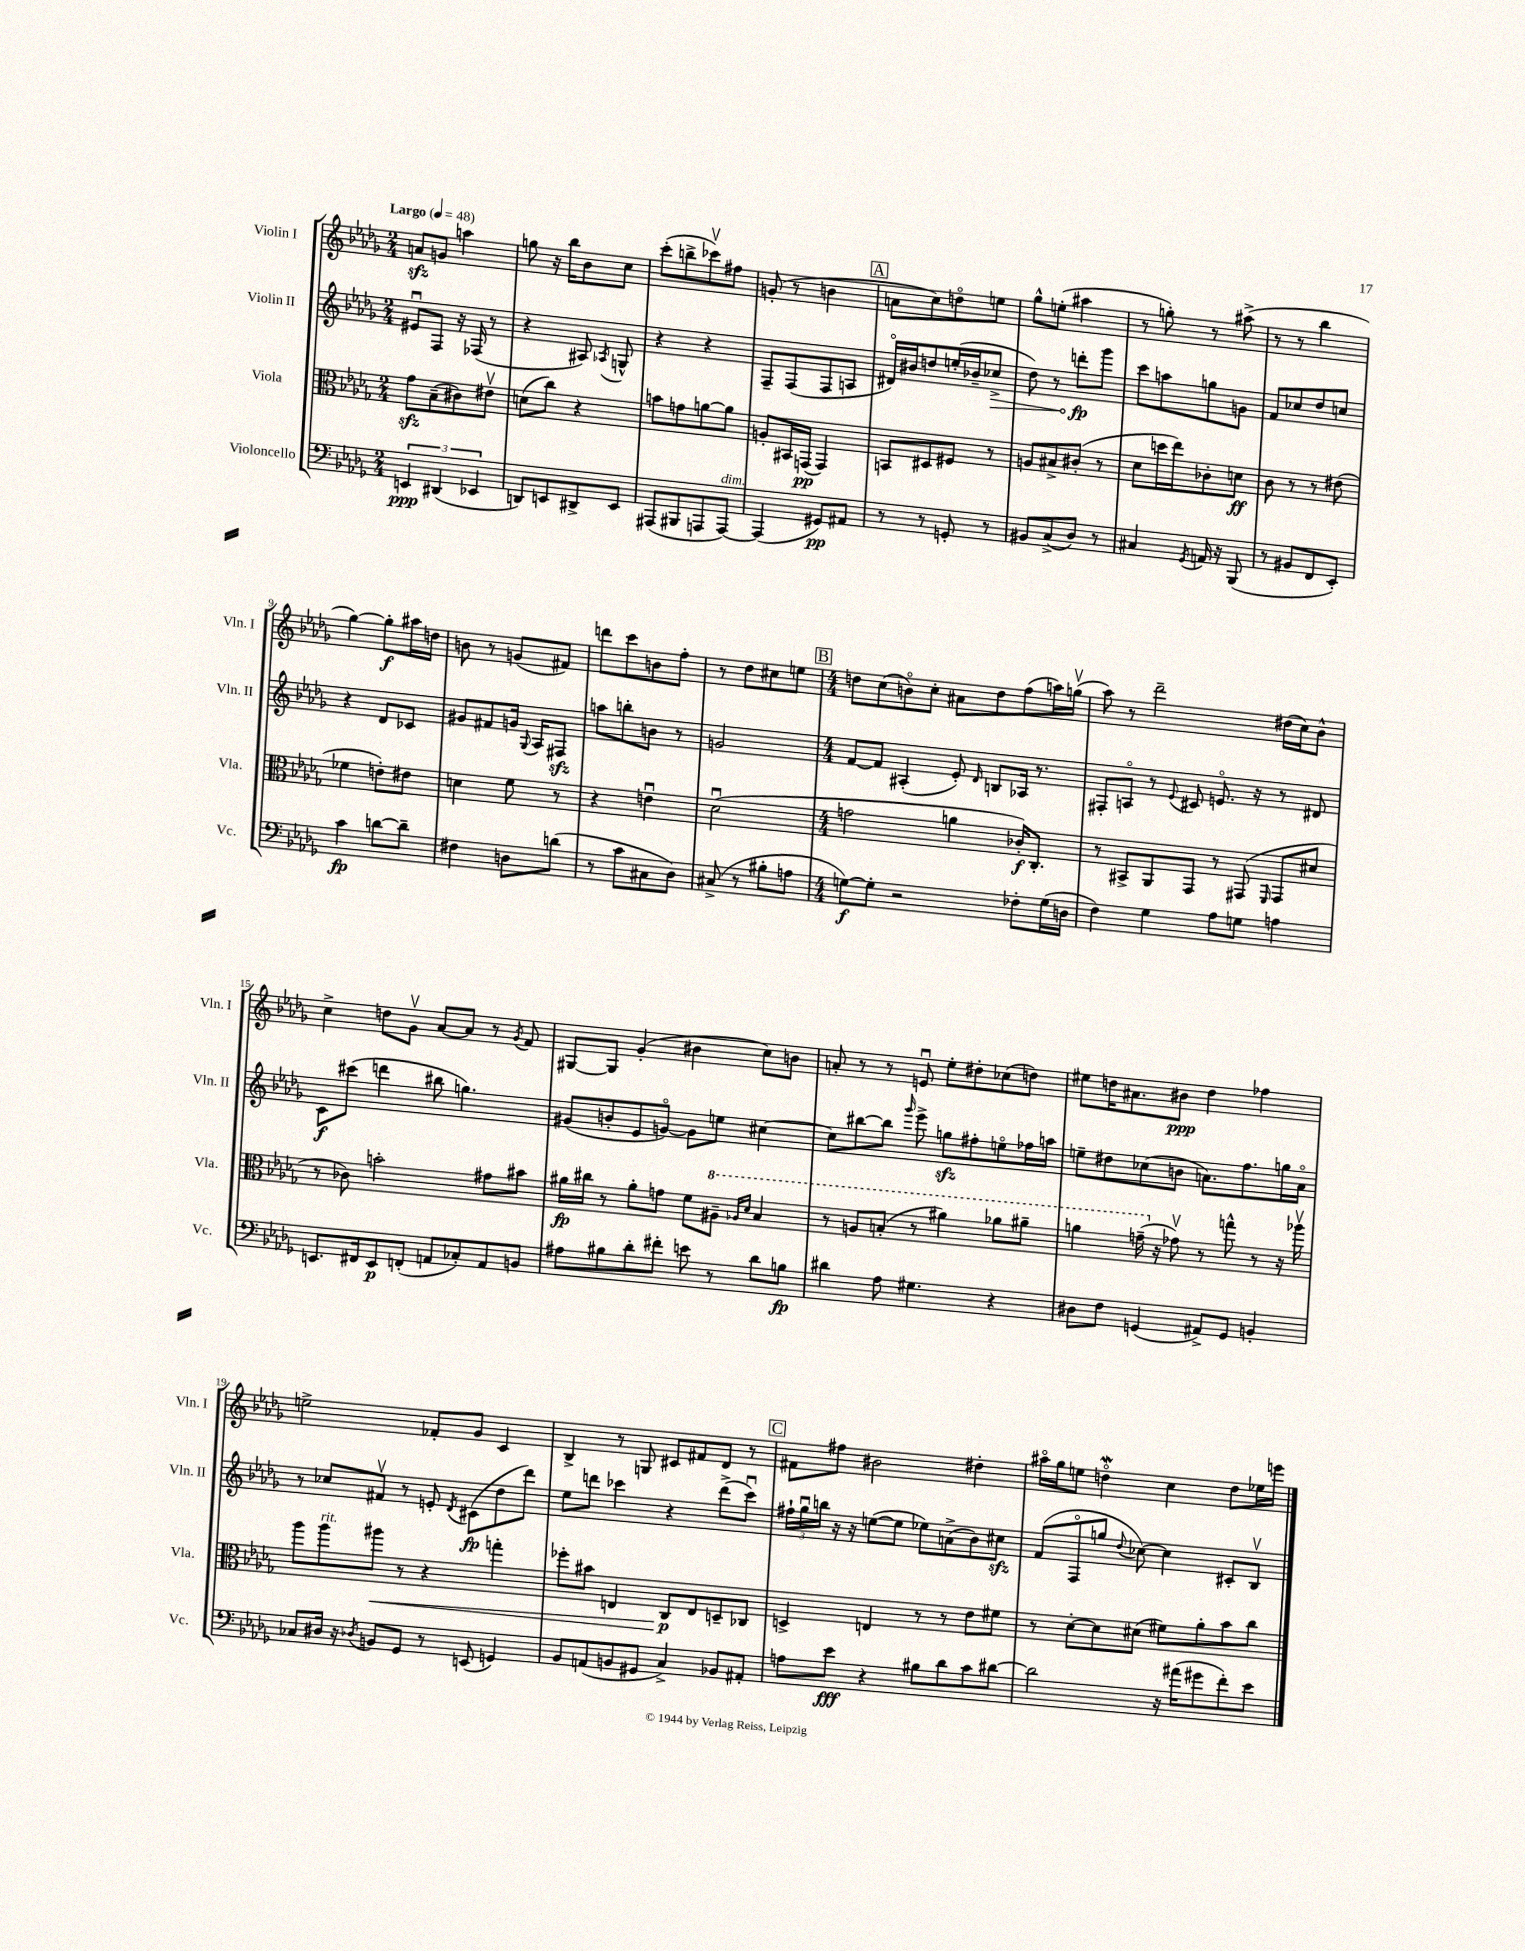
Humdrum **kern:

**kern	**kern	**kern	**kern
*staff4	*staff3	*staff2	*staff1
*clefF4	*clefC3	*clefG2	*clefG2
*k[b-e-a-d-g-]	*k[b-e-a-d-g-]	*k[b-e-a-d-g-]	*k[b-e-a-d-g-]
*M2/4	*M2/4	*M2/4	*M2/4
*MM48	*MM48	*MM48	*MM48
6EE	8g-	8e#u	8a
.	(8B-~	8F	8g
(6DD#	.	.	.
.	8c#)	16r	4aa
.	.	(16F-	.
6EE-	.	.	.
.	8e#v	8r	.
=	=	=	=
8DD)	(8d	4r	8gg
8EE	8cc)	.	16r
.	.	.	16bb-
8DD#^	4r	8A#)	8b-
.	.	8qA-	.
8EE	.	8G^^	8cc
=	=	=	=
(8AAA#	8b	4r	(8ccc'
8BBB#	8g	.	8bb^
8AAA	[8a	4r	8ccc-v)
[8AAA)	8a]	.	8ff#
=	=	=	=
(4AAA]	8A'	8F~	(8g'
.	16BB#	(8F	8r
.	(16GG	.	.
8GG#)	4GG)	8F	4b
8AA#	.	8A	.
=	=	=	=
8r	8BB	16d#o)	8a
.	.	16b#	.
8r	8D#	8dd	8cc)
8GG'	8F#	(16ee'	8ddo
.	.	16b-~	.
8r	8r	8cc-^	8ee
=	=	=	=
8BB#	8A	8dd-)	8gg-^^
(8C^	8B#^	8r	(8ee'
8D-)	(8c#'	8ddd'	4aa#
8r	8r	8ggg-	.
=	=	=	=
4C#	8d-	8ccc	8r
.	16dd	8aa	8gg')
.	16ee-)	.	.
8qGG-	.	.	.
16AA	8c-'	8gg	8r
16r	.	.	.
(8BBB-	8d	8g	(8aa#^
=	=	=	=
8r	8c	8f	8r
8BB#	8r	8cc-	8r
8FF	8r	8dd-	4bb-
8EE-')	(8e#	8cc	.
=	=	=	=
4c	4f-	4r	[4gg-)
[8d	8e')	8d-	8gg-']
8d~]	8e#	8c-	16aa#
.	.	.	16dd
=	=	=	=
4F#	4d	8g#	8b
.	.	8f#	8r
8D	8f	16g	(8g
.	.	8qqG-	.
.	.	16A-	.
(8d	8r	8F#	8f#)
=	=	=	=
8r	4r	8aa	8ddd
8c	.	8bb'	8ccc
8C#	4eu	8b	8b
8D-)	.	8r	8ff'
=	=	=	=
(8C#^	(2d-u	2g	8r
8r	.	.	8dd-
8B#'	.	.	8cc#
8A	.	.	8ee
=	=	=	=
*M4/4	*M4/4	*M4/4	*M4/4
[8G)	2g	[8f	8dd
8G']	.	8f]	(8cc
2r	.	(4A#'	8bo)
.	.	.	8cc'
.	4a	8e-')	8a#
.	.	16qqd-	.
.	.	8B	8dd
8F-'	16c-')	16A-	(8ff
.	8.C'	8.r	.
(16G	.	.	16aa)
16D	.	.	(16ggv
=	=	=	=
4F)	8r	8F#'	8aa-)
.	8BB#^	8Ao	8r
4G-	8AA-	8r	2ddd-~
.	.	8qqe-	.
.	8GG-	8c#	.
8A-	8r	8.eo	.
8G	(8GG#	.	.
.	.	16r	.
.	16qqFF	.	.
4A	8GG#	8r	(16dd#
.	.	.	16cc)
.	8d#	8d#	8b-^^
=	=	=	=
8.EE	8r	8c	4cc^
.	8c-)	(8ccc#	.
16FF#	.	.	.
8EE	2b'	4ddd	8dd
(8FF'	.	.	8g-v
8AA	.	8bb#	[8a-
8C-')	.	4.gg)	8a-]
8AA	8g#	.	8r
.	.	.	8qg-
8BB	8b#	.	8f
=	=	=	=
8A#	16a#	(8g#	[8G#
.	16cc#	.	.
8B#	8r	8b'	8G#]
8d-'	8a#'	8e-	(4g-'
8f#'	8g	[8go)	.
8e	8f	8g]	4b#
8r	8a#~	8ee	.
.	16qqa-	.	.
.	16qqdd-	.	.
8d-	4b-	[4cc#	8cc)
8B	.	.	8b
=	=	=	=
4d#	8r	8cc#]	8a'
.	8a	[8bb#	8r
8A-	(8b'	8bb#]	8r
.	.	16qqggg-	.
4.G#	8r	8eee-^	8eu
.	4aa#)	8gg	8ee-'
.	.	8ff#'	8dd#'
4r	8aa-	8eeo	(8cc-
.	8aa#~	16ff-	8dd)
.	.	16aa	.
=	=	=	=
8D#	4aa	8ee~	8ee#
8F	.	8dd#	16dd
.	.	.	8.a#
(4GG	(16gg~	(8cc-	.
.	16r	.	.
.	8g-v)	8b	8b#
8AA#^)	8r	8.a)	4dd
8GG	8gg^^	.	.
.	.	8.ff	.
4BB'	8r	.	4ff-
.	16r	16gg	.
.	16aa-v	16ao	.
=	=	=	=
8C-	8aa-	8r	2ee^
16D#	8aa-	8cc-	.
16r	.	.	.
8qD-	.	.	.
8BB	8aa#	8f#v	.
8GG-	8r	8r	.
8r	4r	8e'	8f-'
.	.	8qd-	.
(8EE	.	(8c#	8g-
4GG)	4gg'	8dd-	4c
.	.	8ddd-)	.
=	=	=	=
8BB-	8ff-'	8ee-	4B-^
(8AA	8b#	8ddd	.
8BB	4E	4ccc-	8r
8GG#	.	.	8G
4C^)	8C	4r	8c#
.	8E	.	8f#
8BB-	8D~	(8ddd^	8d-
8AA#'	8C-	8ccc-u)	8r
=	=	=	=
8A	4D^	24ff#`	8f#
.	.	24gg-u	.
.	.	24bb	.
8e-	.	16r	8ff#
.	.	16r	.
4r	4E	([8ee	2b#
.	.	8ee]	.
8B#	8r	8ee-)	.
8d-	8r	(8a^	.
8c	8e-	8b-)	4dd#'
[8d#	8f#	8cc#	.
=	=	=	=
2d#]	8r	(8f	16aa#o
.	.	.	16gg-
.	[8d-'	8Fo	8ee
.	8d-]	8gg	4ddo
.	.	8qqdd-	.
.	(8d#	[8cc-)	.
16r	8f#)	4cc-]	4cc
(16a#	.	.	.
8g#	8a-'	.	.
8f')	8b-	8c#'	8dd
8e-	8cc	8B-v	16ee-
.	.	.	16eee
==	==	==	==
*-	*-	*-	*-
